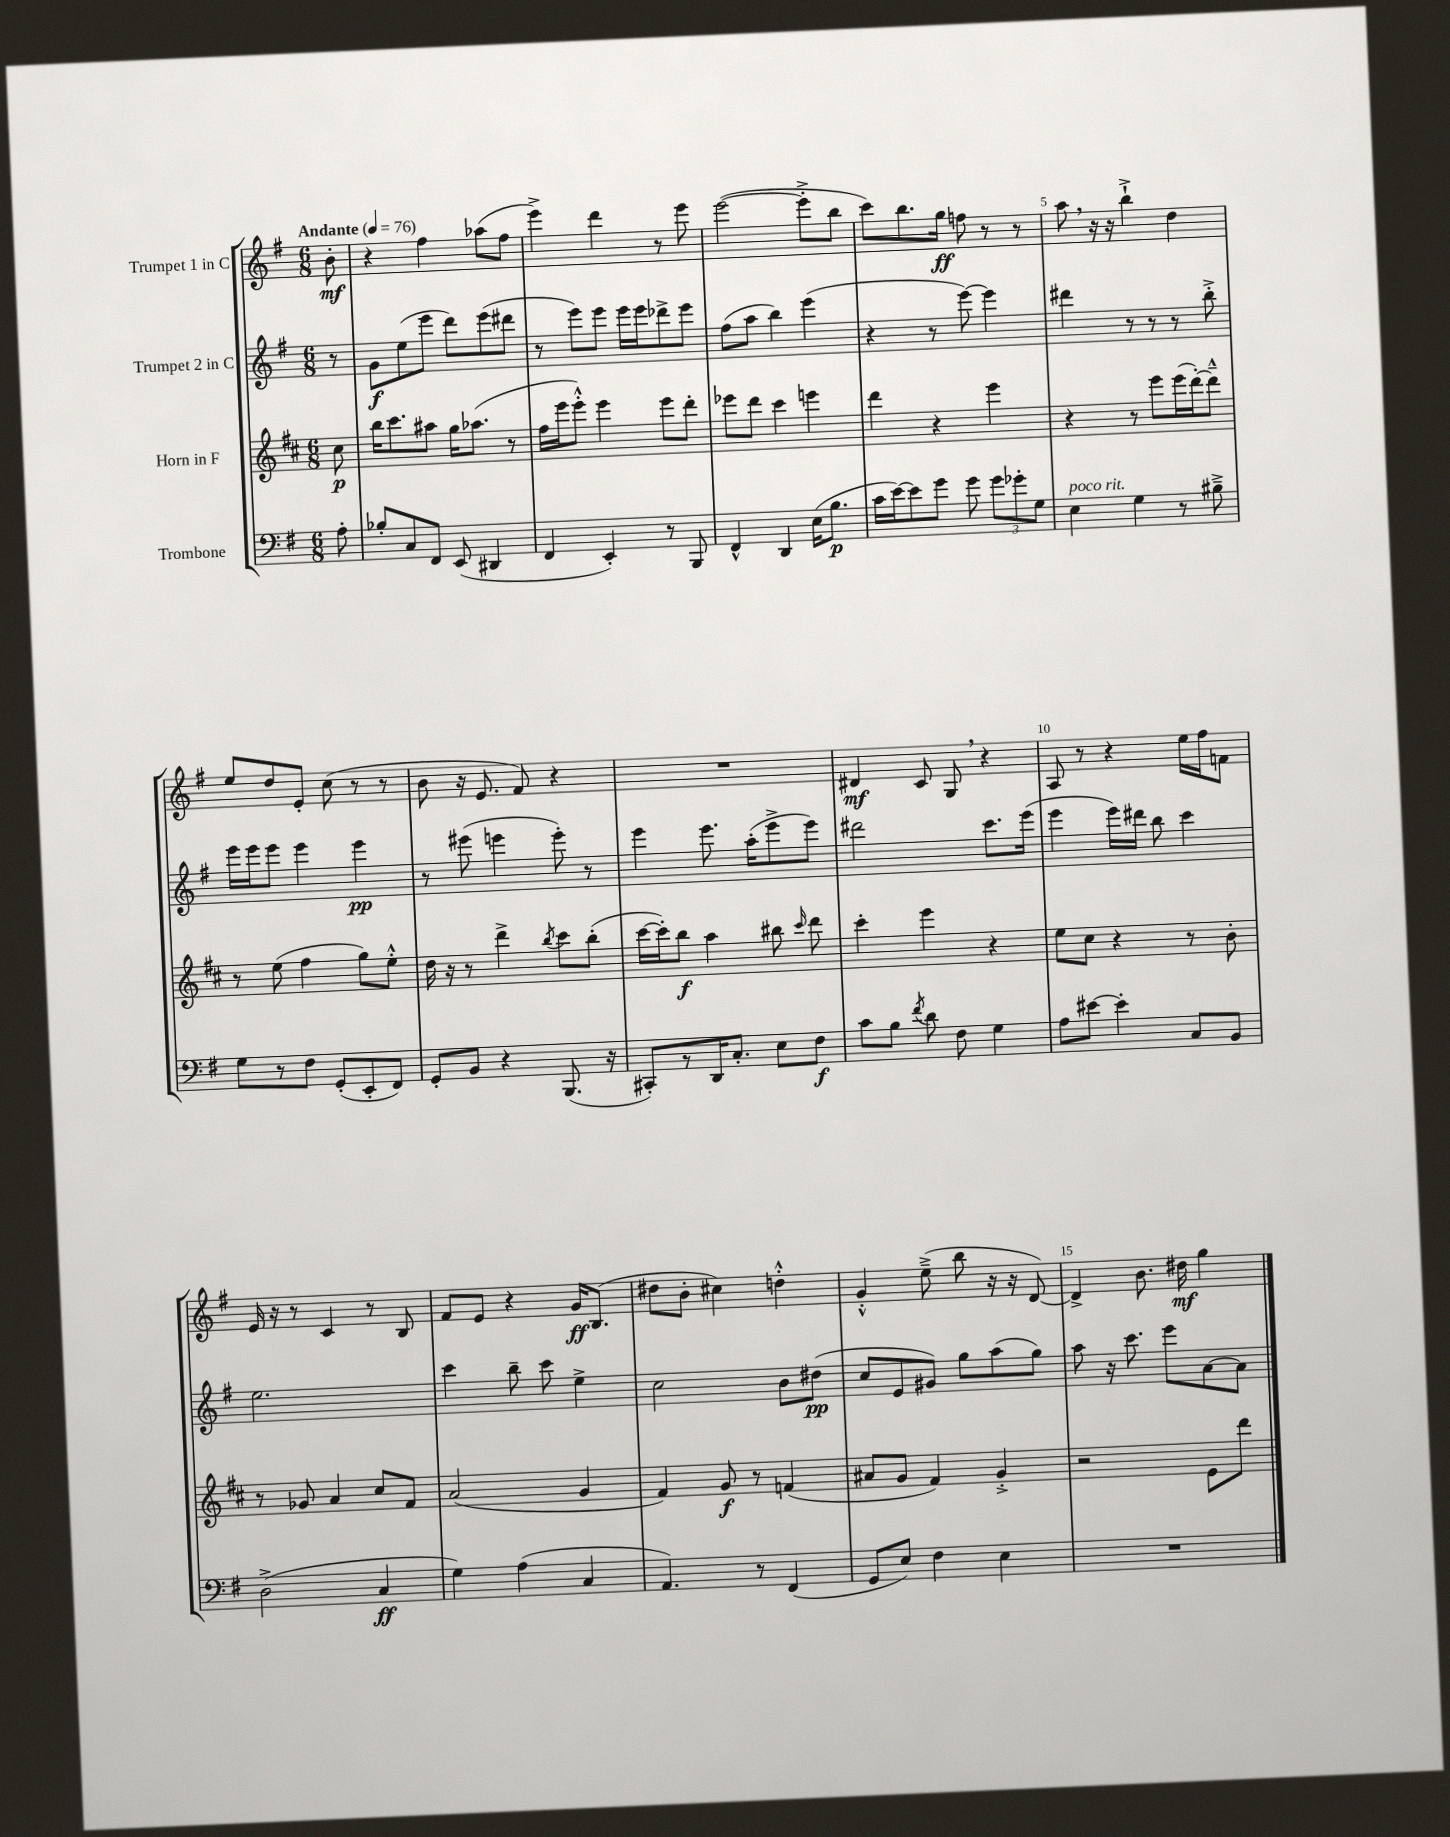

**kern	**dynam	**kern	**dynam	**kern	**dynam	**kern	**dynam
*part4	*part4	*part3	*part3	*part2	*part2	*part1	*part1
*staff4	*staff4	*staff3	*staff3	*staff2	*staff2	*staff1	*staff1
*I"Trombone	*	*I"Horn in F	*	*I"Trumpet 2 in C	*	*I"Trumpet 1 in C	*
*clefF4	*	*clefG2	*	*clefG2	*	*clefG2	*
*k[f#]	*	*k[f#c#]	*	*k[f#]	*	*k[f#]	*
*M6/8	*	*M6/8	*	*M6/8	*	*M6/8	*
*MM76	*	*MM76	*	*MM76	*	*MM76	*
=	=	=	=	=	=	=	=
!	!	!	!	!	!	!LO:TX:a:B:t=Andante	!
8A'\	.	8cc#\	p	8r	.	8b'\	mf
=1	=1	=1	=1	=1	=1	=1	=1
8B-X'/L	.	16bb\KL	.	8g\L	f	4r	.
.	.	8.ccc#\	.	.	.	.	.
8C/	.	.	.	(8ee\	.	.	.
8FF#/J	.	8aa#X\J	.	8eee\J	.	4ff#\	.
(8EE/	.	16gg\KL	.	8ddd\L)	.	.	.
.	.	(8.aa-X\J	.	.	.	.	.
4DD#X/	.	.	.	(8eee\	.	(8aa-X\L	.
.	.	8r	.	8ddd#X\J	.	8ff#\J	.
=2	=2	=2	=2	=2	=2	=2	=2
4FF#/	.	16ff#\LL	.	8r	.	4eee^\)	.
.	.	16eee\J	.	.	.	.	.
.	.	8eee'^^\J)	.	8eee\L)	.	.	.
4EE'/)	.	4eee\	.	8eee\J	.	4ddd\	.
.	.	.	.	16eee\LL	.	.	.
.	.	.	.	16eee\J	.	.	.
8r	.	8eee\L	.	8ddd-X^\	.	8r	.
8BBB/	.	8ddd'\J	.	8eee\J	.	8eee\	.
=3	=3	=3	=3	=3	=3	=3	=3
4FF#^^/	.	8eee-X\L	.	(8ff#\L	.	([2eee\	.
.	.	8ddd\J	.	8aa\J	.	.	.
4DD/	.	4ccc#\	.	4bb\)	.	.	.
(16E\KL	.	4eeen\	.	(4eee\	.	8eee'^\L]	.
8.B\J	p	.	.	.	.	.	.
.	.	.	.	.	.	8bb\J	.
=4	=4	=4	=4	=4	=4	=4	=4
16c\LL	.	4ddd\	.	4r	.	8ccc\L)	.
[16e\J)	.	.	.	.	.	.	.
8e\]	.	.	.	.	.	8.bb\	.
8g\J	.	4r	.	8r	.	.	.
.	.	.	.	.	.	16gg\Jk	ff
8g\	.	.	.	[8eee\)	.	8ffn\	.
12g\L	.	4eee\	.	4eee\]	.	8r	.
12g-X'\	.	.	.	.	.	.	.
.	.	.	.	.	.	8r	.
12G\J	.	.	.	.	.	.	.
=5	=5	=5	=5	=5	=5	=5	=5
!LO:TX:a:i:t=poco rit.	!	!	!	!	!	!	!
4E\	.	4r	.	4ddd#X\	.	8aa,\	.
.	.	.	.	.	.	16r	.
.	.	.	.	.	.	16r	.
4G\	.	8r	.	8r	.	4bb`^\	.
.	.	8eee\L	.	8r	.	.	.
8r	.	(16eee\L	.	8r	.	4dd\	.
.	.	[16ddd'\J)	.	.	.	.	.
8B#X~^\	.	8ddd~^^\J]	.	8bb'^\	.	.	.
!!LO:LB:g=z
=6	=6	=6	=6	=6	=6	=6	=6
8G\L	.	8r	.	16eee\LL	.	8ee/L	.
.	.	.	.	16eee\J	.	.	.
8r	.	(8ee\	.	8eee\J	.	8dd/	.
8F#\J	.	4ff#\	.	4eee\	.	8e'/J	.
(8GG'/L	.	.	.	.	.	(8cc\	.
8EE'/	.	8gg\L)	.	4eee\	pp	8r	.
8FF#/J)	.	8ee'^^\J	.	.	.	8r	.
=7	=7	=7	=7	=7	=7	=7	=7
8GG'/L	.	16dd\	.	8r	.	8b\	.
.	.	16r	.	.	.	.	.
8BB/J	.	8r	.	(8eee#X\	.	16r	.
.	.	.	.	.	.	8.e/	.
4r	.	4ddd^\	.	4eeen\	.	.	.
.	.	.	.	.	.	8f#/)	.
.	.	8qbb/	.	.	.	.	.
(8.BBB/	.	8ccc#\L	.	8eee'\)	.	4r	.
.	.	(8bb'\J	.	8r	.	.	.
16r	.	.	.	.	.	.	.
=8	=8	=8	=8	=8	=8	=8	=8
8CC#X'/L)	.	[16ccc#\LL	.	4eee\	.	2.r	.
.	.	16ccc#'\J])	.	.	.	.	.
8r	.	8bb\J	f	.	.	.	.
16DD/K	.	4aa\	.	8.eee\	.	.	.
8.C'/J	.	.	.	.	.	.	.
.	.	.	.	(16aa'\KL	.	.	.
8E\L	.	8bb#X\	.	8eee^\	.	.	.
.	.	16qqccc#/	.	.	.	.	.
8F#\J	f	8ddd\	.	8eee\J)	.	.	.
=9	=9	=9	=9	=9	=9	=9	=9
8c\L	.	4ccc#'\	.	2ddd#X\	.	4d#X/	mf
8B\J	.	.	.	.	.	.	.
8qf#/	.	.	.	.	.	.	.
8d\	.	4eee\	.	.	.	8c/	.
8F#\	.	.	.	.	.	8G,/	.
4G\	.	4r	.	8.ccc\L	.	4r	.
.	.	.	.	(16eee\Jk	.	.	.
=10	=10	=10	=10	=10	=10	=10	=10
8A\L	.	8ee\L	.	4eee\	.	8A/	.
[8e#X\J	.	8cc#\J	.	.	.	8r	.
4e#'\]	.	4r	.	16eee\LL)	.	4r	.
.	.	.	.	16ddd#X\JJ	.	.	.
.	.	.	.	8bb\	.	.	.
8C/L	.	8r	.	4ccc\	.	16ee\LL	.
.	.	.	.	.	.	16ff#\J	.
8BB/J	.	8b'\	.	.	.	8fn\J	.
!!LO:LB:g=z
=11	=11	=11	=11	=11	=11	=11	=11
(2D^\	.	8r	.	2.ee\	.	16e/	.
.	.	.	.	.	.	16r	.
.	.	8g-X/	.	.	.	8r	.
.	.	4a/	.	.	.	4c/	.
4C/	ff	8cc#/L	.	.	.	8r	.
.	.	8f#/J	.	.	.	8B/	.
=12	=12	=12	=12	=12	=12	=12	=12
4G\)	.	(2a/	.	4ccc\	.	8f#/L	.
.	.	.	.	.	.	8e/J	.
(4A\	.	.	.	8bb~\	.	4r	.
.	.	.	.	8ccc\	.	.	.
4C/	.	4g/	.	4ee^\	.	16g/KL	ff
.	.	.	.	.	.	(8.B/J	.
=13	=13	=13	=13	=13	=13	=13	=13
4.AA/)	.	4f#/)	.	2cc\	.	8dd#X\L	.
.	.	.	.	.	.	8b'\J	.
.	.	8g/	f	.	.	4cc#X\)	.
8r	.	8r	.	.	.	.	.
(4FF#/	.	(4fn/	.	8b\L	.	4ddn'^^\	.
.	.	.	.	(8dd#X\J	pp	.	.
=14	=14	=14	=14	=14	=14	=14	=14
8GG/L	.	8a#X/L	.	8cc/L	.	4g'^^/	.
8E/J)	.	8g/J	.	8e/	.	.	.
4F#\	.	4f#/)	.	8g#X/J)	.	(8ee~^\	.
.	.	.	.	8gg\L	.	8bb\	.
4E\	.	4g'^/	.	(8aa\	.	16r	.
.	.	.	.	.	.	16r	.
.	.	.	.	8gg\J)	.	[8d/)	.
=15	=15	=15	=15	=15	=15	=15	=15
2.r	.	2r	.	8aa\	.	4d^/]	.
.	.	.	.	16r	.	.	.
.	.	.	.	8.ccc\	.	.	.
.	.	.	.	.	.	8.b\	.
.	.	.	.	8eee\L	.	.	.
.	.	.	.	.	.	16dd#X\	mf
.	.	8e\L	.	[8a\	.	4gg\	.
.	.	8ddd\J	.	8a\J]	.	.	.
==	==	==	==	==	==	==	==
*-	*-	*-	*-	*-	*-	*-	*-
